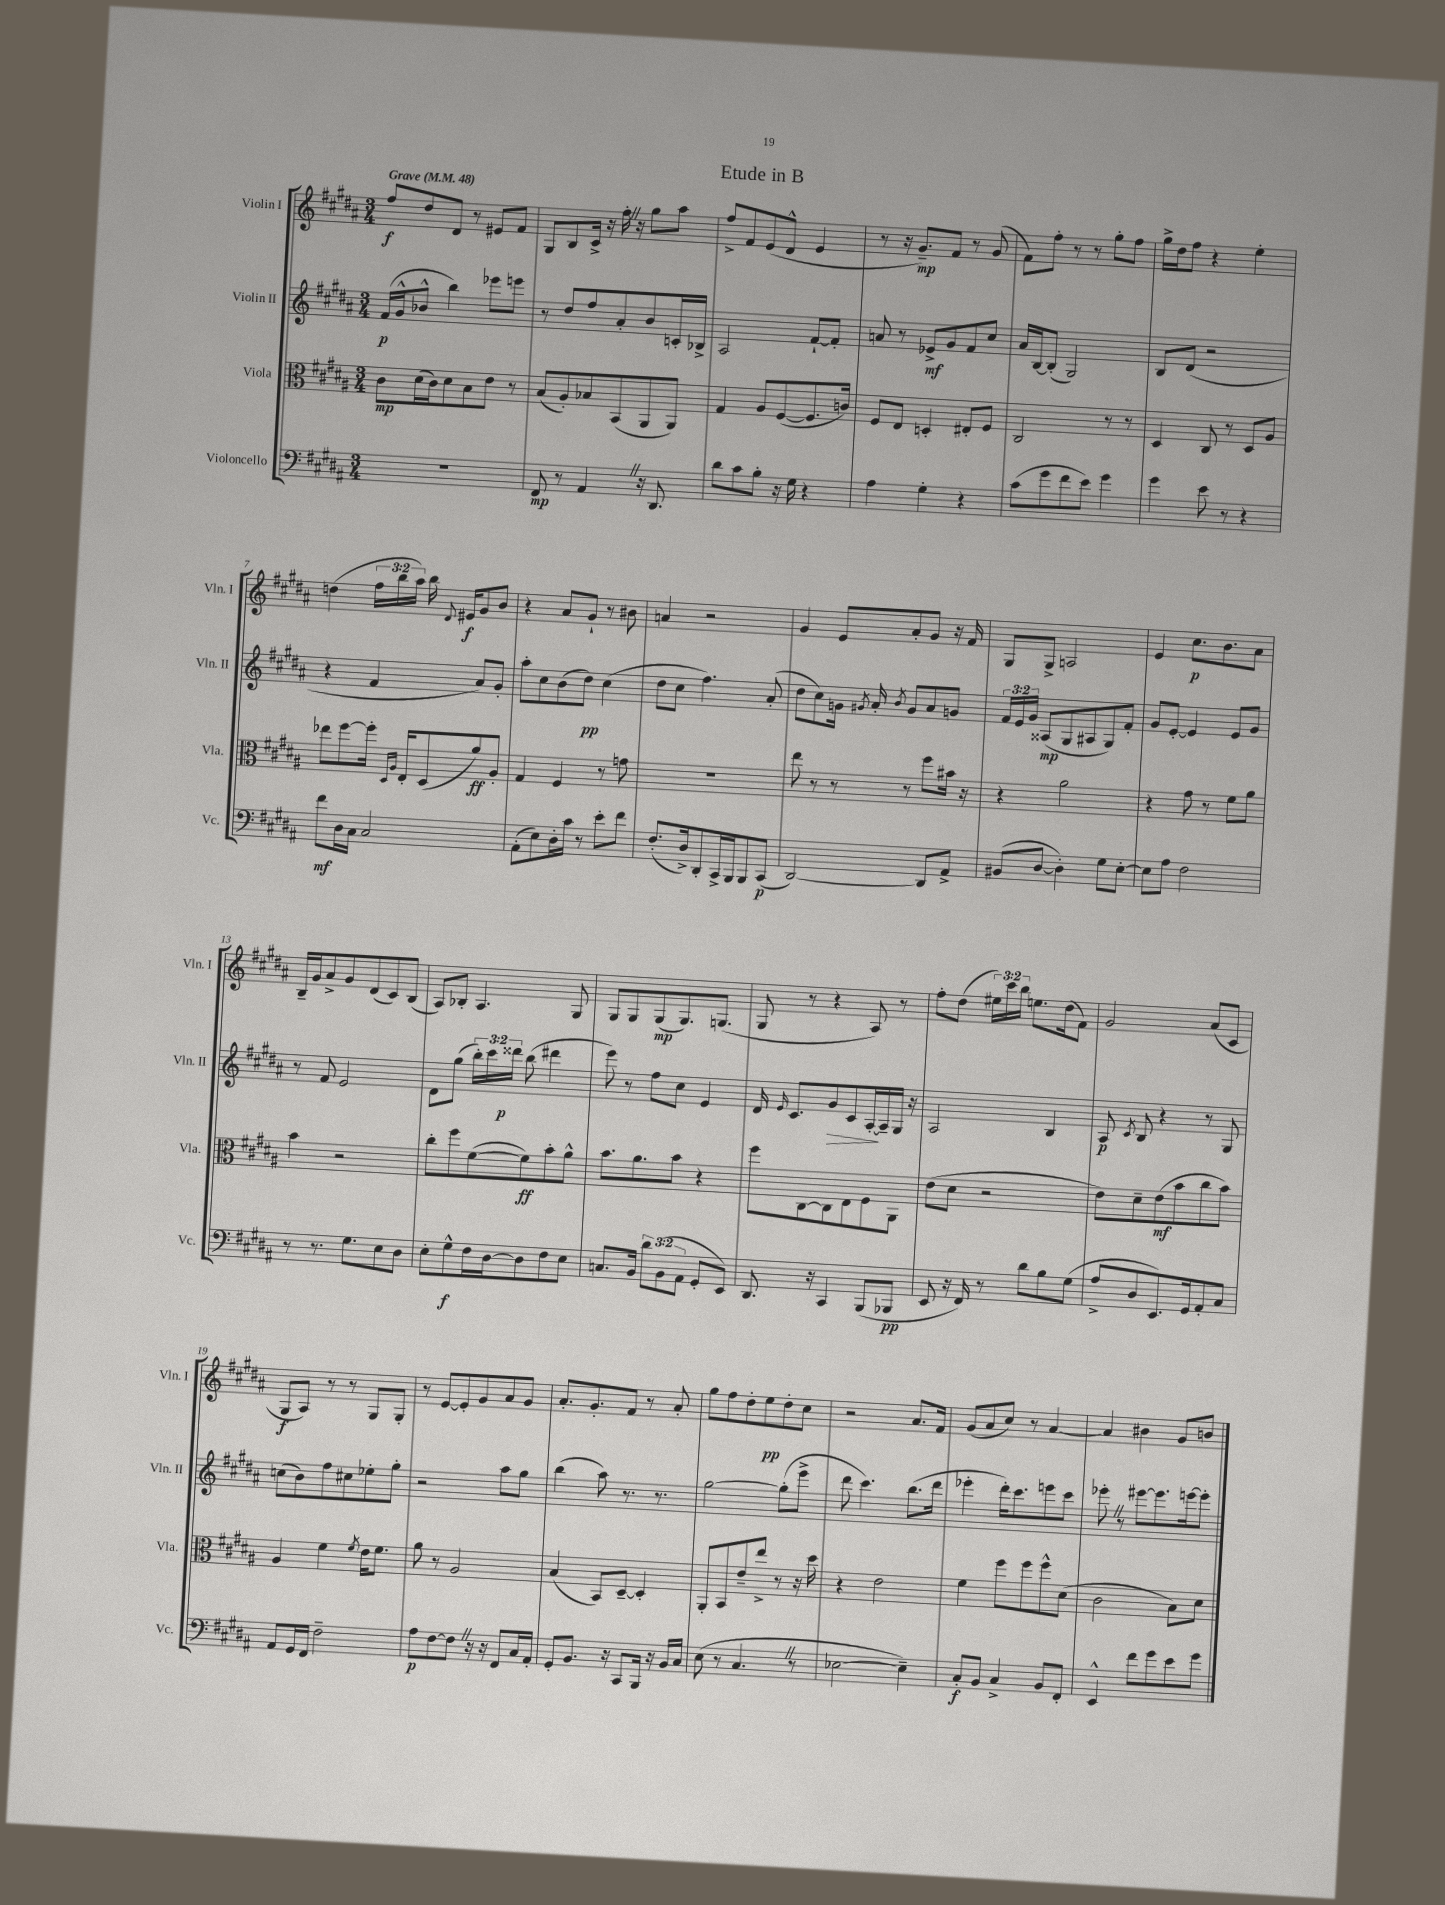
\header { title = "Etude in B" }
<<
\new StaffGroup <<
\new Staff = "s0" \with { instrumentName = "Violin I" shortInstrumentName = "Vln. I" } {
    \clef treble \key b \major \numericTimeSignature \time 3/4 \override Staff.TupletNumber.text = #tuplet-number::calc-fraction-text \tempo "Grave" 4 = 48
    \autoBeamOff fis''8[\f dis''8 dis'8] r8 eis'8[ fis'8] |
    gis8[ b8 cis'16]-> r16 fis''16-. \once \override BreathingSign.text = \markup { \musicglyph "scripts.caesura.straight" } \breathe r16 gis''8[ ais''8] |
    fis''8[-> fis'8 e'8( dis'8]-^ e'4 |
    r8 r16 gis'8.[--\mp) fis'8] r8 gis'8( |
    fis'8[) fis''8]-. r8 r8 gis''8[-. fis''8] |
    gis''16[-> dis''16 fis''8] r4 e''4-. |
    d''4( \tuplet 3/2 { fis''16[ b''16 ais''16]) } b''16 \appoggiatura { dis'8 } eis'16[\f gis'8 b'8] |
    r4 ais'8[ gis'8]-! r8 bis'8 |
    a'4 r2 |
    gis'4 e'8[ ais'8-. gis'8] r16 fis'16 |
    gis8[ gis8]-> a2 |
    e'4 cis''8.[\p b'8. ais'8] |
    b16[-- gis'16 ais'8-> gis'8 dis'8( cis'8) b8]( |
    ais8[) bes8]-. ais4. gis8 |
    gis8[ gis8 gis8\mp( gis8.) g8.]( |
    gis8 r8 r4 ais8) r8 |
    fis''8[-. dis''8]( \tuplet 3/2 { eis''16[) cis'''16 b''16] } e''8.[ dis''16( fis'8]) |
    gis'2 ais'8[( cis'8] |
    gis8[\f ais8]) r8 r8 gis8[ gis8]-. |
    r8 e'8[~ e'8-. gis'8 ais'8 gis'8] |
    ais'8.[-. gis'8.-. fis'8] r8 ais'8-. |
    gis''8[ fis''8 dis''8-. e''8\pp dis''8-. cis''8] |
    r2 ais'8.[ fis'16] |
    gis'8[( ais'8 cis''8]) r8 ais'4~ |
    ais'4 bis'4 gis'8[ b'8] \bar "|." |
}
\new Staff = "s1" \with { instrumentName = "Violin II" shortInstrumentName = "Vln. II" } {
    \clef treble \key b \major \numericTimeSignature \time 3/4 \override Staff.TupletNumber.text = #tuplet-number::calc-fraction-text
    \autoBeamOff fis'16[\p( gis'16-^ bes'8]-^ b''4) ees'''8[ e'''8] |
    r8 dis''8[ fis''8 ais'8-. b'8 c'16-. bes16]-> |
    ais2 fis'8[~-! fis'8]-. |
    a'8 r8 ees'8[->\mf gis'8 fis'8 cis''8] |
    ais'16[ b16~ b8]-.( gis2) |
    b8[ dis'8]( r2 |
    r4 fis'4 ais'8[) gis'8]-. |
    ais''8[-. cis''8 b'8( dis''8]\pp) cis''4( |
    dis''8[ cis''8] fis''4.) ais'8-.( |
    dis''8[ cis''8) g'16] \acciaccatura { gis'8 } ais'16-. \acciaccatura { b'8 } gis'8[ ais'8 g'8] |
    \tuplet 3/2 { fis'16[ e'16 gis'16] } aisis8[\mp( gis8 ais8 gis8) fis'8]-. |
    gis'8[ e'8]~-. e'4 e'8[ gis'8] |
    r8 fis'8 e'2 |
    dis'8[ gis''8]( \tuplet 3/2 { b''16[-.) cis'''16 disis'''16]\p } b''8( dis'''4 |
    e'''8) r8 fis''8[ cis''8] e'4 |
    dis'16 \grace { e'16 } cis'8.[ gis'8\> cis'8 ais16~-.\! ais16-- gis16] r16 |
    ais2 b4 |
    ais8\p \acciaccatura { cis'8 } b8 r4 r8 gis8 |
    c''8[( b'8) fis''8 cis''8 ees''8-. gis''8]-. |
    r2 ais''8[ gis''8] |
    b''4( ais''8) r8. r8. |
    gis''2~ gis''8[-.( e'''8]-> |
    dis'''8 cis'''4.) b''8.[( dis'''16] |
    ees'''4-. dis'''16[-.) cis'''8. e'''8 cis'''8] |
    ees'''8-. \once \override BreathingSign.text = \markup { \musicglyph "scripts.caesura.straight" } \breathe r8 eis'''8[~ eis'''8. e'''16~ e'''8]-. \bar "|." |
}
\new Staff = "s2" \with { instrumentName = "Viola" shortInstrumentName = "Vla." } {
    \clef alto \key b \major \numericTimeSignature \time 3/4
    \autoBeamOff cis'8[\mp dis'16( cis'16) dis'8 b8 e'8] r8 |
    b8[( ais8-.) bes8 b,8( ais,8 ais,8]) |
    gis4 ais8[ fis8~( fis8. c'16]) |
    fis8[ e8] d4-. eis8[-. fis8] |
    cis2 r8 r8 |
    dis4 cis8 r8 dis8[ ais8] |
    ees''8[ fis''8~ fis''16]-. \grace { dis16[ ais16] } e16[-. dis8( ais'8\ff) ais8]-. |
    gis4 fis4 r8 g'8 |
    R2. |
    e''8 r8 r8 r8 fis''8[ bis'16] r16 |
    r4 ais'2 |
    r4 gis'8 r8 fis'8[ ais'8] |
    b'4 r2 |
    cis''8[-. fis''8 fis'8~( fis'8\ff) b'8-. ais'8]-^ |
    b'8.[ ais'8. b'8] r4 |
    fis''8[ cis8~ cis8 e8 fis8 ais,8] |
    e'8[( dis'8] r2 |
    e'8[) dis'8-- e'8\mf( b'8 cis''8 b'8]) |
    ais4 fis'4 \acciaccatura { fis'8 } e'16[ fis'8.] |
    ais'8 r8 ais2 |
    b4( b,8[) dis8]~-- dis4-. |
    ais,8[-. b,8 e'8-- e''8]-> r8 r16 dis''16 |
    r4 e'2 |
    fis'4 fis''8[ fis''8 fis''8-^ dis'8]( |
    cis'2 b8[) dis'8] \bar "|." |
}
\new Staff = "s3" \with { instrumentName = "Violoncello" shortInstrumentName = "Vc." } {
    \clef bass \key b \major \numericTimeSignature \time 3/4 \override Staff.TupletNumber.text = #tuplet-number::calc-fraction-text
    \autoBeamOff R2. |
    fis,8\mp r8 ais,4 \once \override BreathingSign.text = \markup { \musicglyph "scripts.caesura.straight" } \breathe r16 dis,8. |
    dis'8[ cis'8 b8]-. r16 gis16 r4 |
    ais4 gis4-. r4 |
    cis'8[( gis'8 fis'8 e'8]) gis'4 |
    gis'4 e'8 r8 r4 |
    fis'8[\mf dis16 cis16] cis2 |
    ais,8[-.( e8) dis16-. cis'16] r8 e'8[-. fis'8] |
    fis8.[-.( dis16->) dis,8-. cis,16-> b,,16 b,,8 cis,8]\p( |
    dis,2~) dis,8[ ais,8]-> |
    bis,8[( dis8]~ dis4-.) gis8[ e8]~-. |
    e8[ ais8] fis2 |
    r8 r8. gis8.[ e8 dis8] |
    e8[-. gis8-^\f fis16 dis16~ dis8 fis8 e8] |
    c8.[ b,16] \tuplet 3/2 { dis'8[ b,8( ais,8] } gis,8[-. e,8]) |
    dis,8. r16 cis,4 b,,8[( bes,,8]\pp |
    e,8 r16 fis,16) r8 dis'8[ b8 gis8]( |
    ais8[-> dis8 e,8.) gis,16 ais,8-. cis8] |
    ais,8[ gis,16 fis,16] fis2-- |
    ais8[\p fis8~ fis8] \once \override BreathingSign.text = \markup { \musicglyph "scripts.caesura.straight" } \breathe r16 r16 fis,8[ cis16 ais,16]-. |
    gis,8[-. b,8.] r16 cis,8[ b,,16] r16 b,16[ cis16] |
    e8( r8 cis4. \once \override BreathingSign.text = \markup { \musicglyph "scripts.caesura.straight" } \breathe r8 |
    ees2~ ees4--) |
    cis8[-.\f b,8] cis4-> b,8[ fis,8]-. |
    e,4-^ fis'8[ gis'8 e'8 gis'8] \bar "|." |
}
>>
>>
